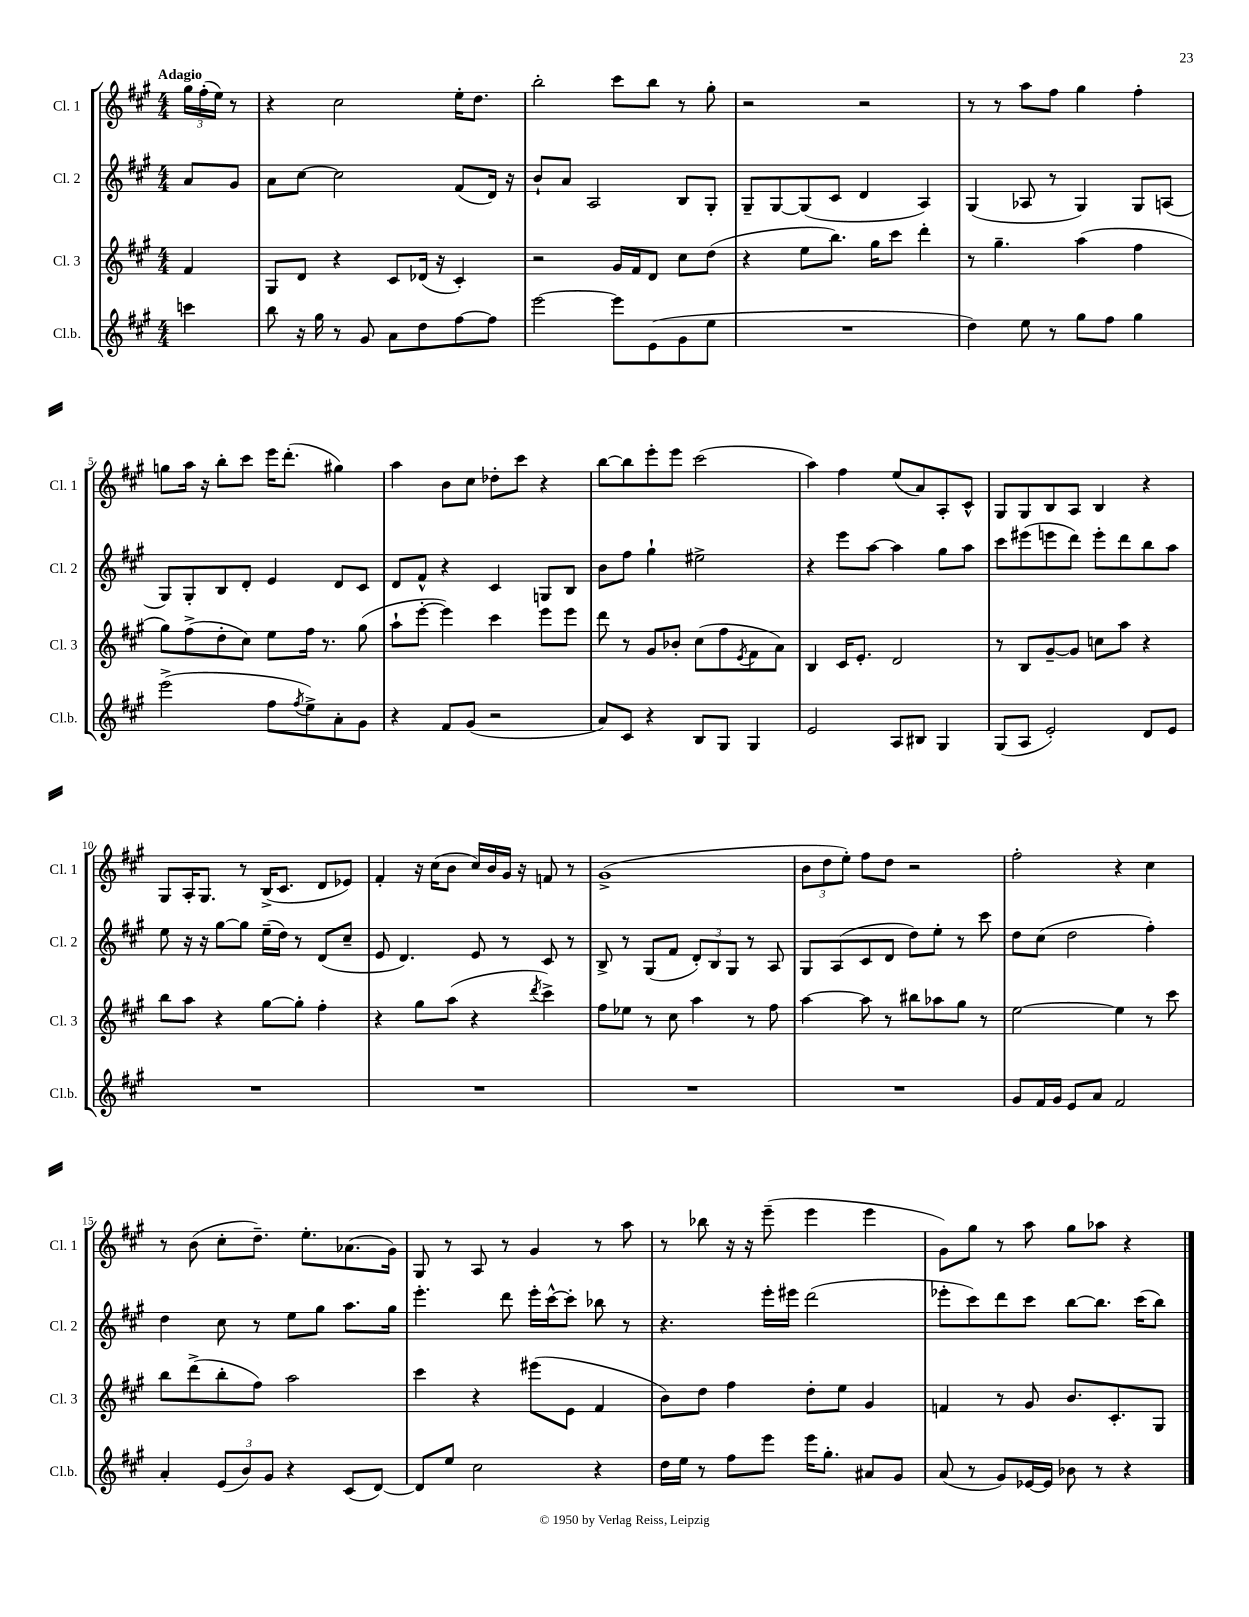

**kern	**kern	**kern	**kern
*part4	*part3	*part2	*part1
*staff4	*staff3	*staff2	*staff1
*I"Cl.b.	*I"Cl. 3	*I"Cl. 2	*I"Cl. 1
*I'Cl.b.	*I'Cl. 3	*I'Cl. 2	*I'Cl. 1
*clefG2	*clefG2	*clefG2	*clefG2
*k[f#c#g#]	*k[f#c#g#]	*k[f#c#g#]	*k[f#c#g#]
*M4/4	*M4/4	*M4/4	*M4/4
=	=	=	=
!	!	!	!LO:TX:a:B:t=Adagio
4cccn\	4f#/	8a/L	24gg#\LL
.	.	.	(24ff#'\
.	.	.	24ee\JJ)
.	.	8g#/J	8r
=1	=1	=1	=1
8bb\	8G#/L	8a\L	4r
16r	8d/J	[8cc#\J	.
16gg#\	.	.	.
8r	4r	2cc#\]	2cc#\
8g#/	.	.	.
8a\L	8c#/L	.	.
8dd\	(16d-X/Jk	.	.
.	16r	.	.
[8ff#\	4c#'/)	(8f#/L	16ee'\KL
.	.	.	8.dd\J
8ff#\J]	.	16d/Jk)	.
.	.	16r	.
=2	=2	=2	=2
[2eee\	2r	8b`/L	2bb'\
.	.	8a/J	.
.	.	2A/	.
8eee\L]	16g#/LL	.	8ccc#\L
.	16f#/J	.	.
(8e\	8d/J	.	8bb\J
8g#\	8cc#\L	8B/L	8r
8ee\J	(8dd\J	8G#'/J	8gg#'\
=3	=3	=3	=3
1r	4r	8G#~/L	2r
.	.	[8G#/	.
.	8ee\L	(8G#/]	.
.	8.bb\J)	8c#/J	.
.	.	4d/	2r
.	16gg#\KL	.	.
.	8ccc#\J	.	.
.	4ddd'\	4A/)	.
=4	=4	=4	=4
4dd\)	8r	(4G#/	8r
.	4.gg#~\	.	8r
8ee\	.	8A-X/	8aa\L
8r	.	8r	8ff#\J
8gg#\L	(4aa\	4G#/)	4gg#\
8ff#\J	.	.	.
4gg#\	4ff#\	8G#/L	4ff#'\
.	.	(8An/J	.
!!LO:LB:g=z
=5	=5	=5	=5
(2eee^\	8gg#\L)	8G#/L)	8ggn\L
.	(8ff#^\	8G#'/	16aa\Jk
.	.	.	16r
.	8dd'\	8B/	8bb'\L
.	8cc#\J)	8d'/J	8ccc#\J
8ff#\L	8ee\L	4e/	16eee\KL
.	.	.	(8.ddd'\J
8qff#/	.	.	.
8ee^\)	16ff#\Jk	.	.
.	8.r	.	.
8a'\	.	8d/L	4gg#X\)
8g#\J	(8gg#\	8c#/J	.
=6	=6	=6	=6
4r	8aa`\L	8d/L	4aa\
.	[8eee'\J	8f#^^/J	.
8f#/L	4eee\])	4r	8b\L
(8g#/J	.	.	8cc#\J
2r	4ccc#\	4c#/	8dd-X'\L
.	.	.	8ccc#\J
.	8eee\L	8Gn/L	4r
.	8eee\J	8B/J	.
=7	=7	=7	=7
8a/L)	8ddd\	8b\L	[8bb\L
8c#/J	8r	8ff#\J	8bb\]
4r	8g#/L	4gg#`\	8eee'\
.	8b-X'/J	.	8eee\J
8B/L	(8cc#\L	2ee#X^\	(2ccc#\
8G#/J	8ff#\	.	.
.	8qe/	.	.
4G#/	8f#\	.	.
.	8a\J)	.	.
=8	=8	=8	=8
2e/	4B/	4r	4aa\)
.	16c#/KL	8eee\L	4ff#\
.	8.e'/J	.	.
.	.	[8aa\J	.
8A/L	2d/	4aa\]	(8ee/L
8B#X/J	.	.	8a/)
4G#/	.	8gg#\L	8A'/
.	.	8aa\J	8c#^^/J
=9	=9	=9	=9
(8G#/L	8r	8ccc#\L	8G#/L
8A/J	8B/L	(8eee#X\	8G#/
2e'/)	[8g#~/	8eeen\	8B/
.	8g#/J]	8ddd\J)	8A/J
.	8ccn\L	8eee'\L	4B/
.	8aa\J	8ddd\	.
8d/L	4r	8bb\	4r
8e/J	.	8aa\J	.
!!LO:LB:g=z
=10	=10	=10	=10
1r	8bb\L	8ee\	8G#/L
.	8aa\J	16r	16A'/K
.	.	16r	8.G#/J
.	4r	[8gg#\L	.
.	.	8gg#\J]	8r
.	[8gg#\L	(16ee~\LL	(16B^/KL
.	.	16dd\JJ)	8.c#/J
.	8gg#'\J]	8r	.
.	4ff#'\	(8d/L	8d/L
.	.	8cc#~/J	8e-X/J)
=11	=11	=11	=11
1r	4r	8e/	4f#'/
.	.	4.d/)	.
.	8gg#\L	.	16r
.	.	.	(16cc#\KL
.	(8aa\J	.	8b\J
.	4r	8e/	16cc#/LL)
.	.	.	16b/
.	.	8r	16g#/JJ
.	.	.	16r
.	8qddd/	.	.
.	4ccc#^\)	8c#/	8fn/
.	.	8r	8r
=12	=12	=12	=12
1r	8ff#\L	8B^/	(1g#^
.	8ee-X\J	8r	.
.	8r	(8G#/L	.
.	8cc#\	8f#/J	.
.	4aa\	12d'/L)	.
.	.	12B/	.
.	.	12G#/J	.
.	8r	8r	.
.	8ff#\	8A/	.
=13	=13	=13	=13
1r	[4aa\	8G#/L	12b\L
.	.	.	12dd\
.	.	(8A/	.
.	.	.	12ee'\J)
.	8aa\]	8c#/	8ff#\L
.	8r	8d/J	8dd\J
.	8bb#X\L	8dd\L)	2r
.	8aa-X\	8ee'\J	.
.	8gg#\J	8r	.
.	8r	8ccc#\	.
=14	=14	=14	=14
8g#/L	[2ee\	8dd\L	2ff#'\
16f#/L	.	(8cc#\J	.
16g#/JJ	.	.	.
8e/L	.	2dd\	.
8a/J	.	.	.
2f#/	4ee\]	.	4r
.	8r	4ff#'\)	4cc#\
.	8ccc#\	.	.
!!LO:LB:g=z
=15	=15	=15	=15
4a'/	8bb\L	4dd\	8r
.	(8ddd^\	.	(8b\
(12e/L	8bb'\	8cc#\	8cc#'\L
12b/)	.	.	.
.	8ff#\J)	8r	8.dd~\J)
12g#/J	.	.	.
4r	2aa\	8ee\L	.
.	.	.	8.ee'\L
.	.	8gg#\J	.
(8c#/L	.	8.aa\L	(8.a-X\
[8d/J)	.	.	.
.	.	16gg#\Jk	16g#\Jk)
=16	=16	=16	=16
8d/L]	4ccc#\	4.eee'\	8G#/
8ee/J	.	.	8r
2cc#\	4r	.	8A/
.	.	8ddd\	8r
.	(8eee#X\L	16eee'\LL	4g#/
.	.	[16ccc#^^\J	.
.	8e\J	8ccc#'\J]	.
4r	4f#/	8bb-X\	8r
.	.	8r	8aa\
=17	=17	=17	=17
16dd\LL	8b\L)	4.r	8r
16ee\JJ	.	.	.
8r	8dd\J	.	8bb-X\
8ff#\L	4ff#\	.	16r
.	.	.	16r
8eee\J	.	16eee'\LL	(8eee~\
.	.	16eee#X\JJ	.
16eee\KL	8dd'\L	(2ddd\	4eee\
8.gg#'\J	.	.	.
.	8ee\J	.	.
8a#X/L	4g#/	.	4eee\
8g#/J	.	.	.
=18	=18	=18	=18
(8a/	4fn/	8eee-X'\L	8g#\L)
8r	.	8ccc#\)	8gg#\J
8g#/L)	8r	8ddd\	8r
[16e-X/L	8g#/	8ccc#\J	8aa\
16e-/JJ]	.	.	.
8b-X\	8.b/L	[8bb\L	8gg#\L
8r	.	8.bb\J]	8aa-X\J
.	8.c#'/	.	.
4r	.	.	4r
.	.	(16ccc#\KL	.
.	8G#/J	8bb\J)	.
==	==	==	==
*-	*-	*-	*-
